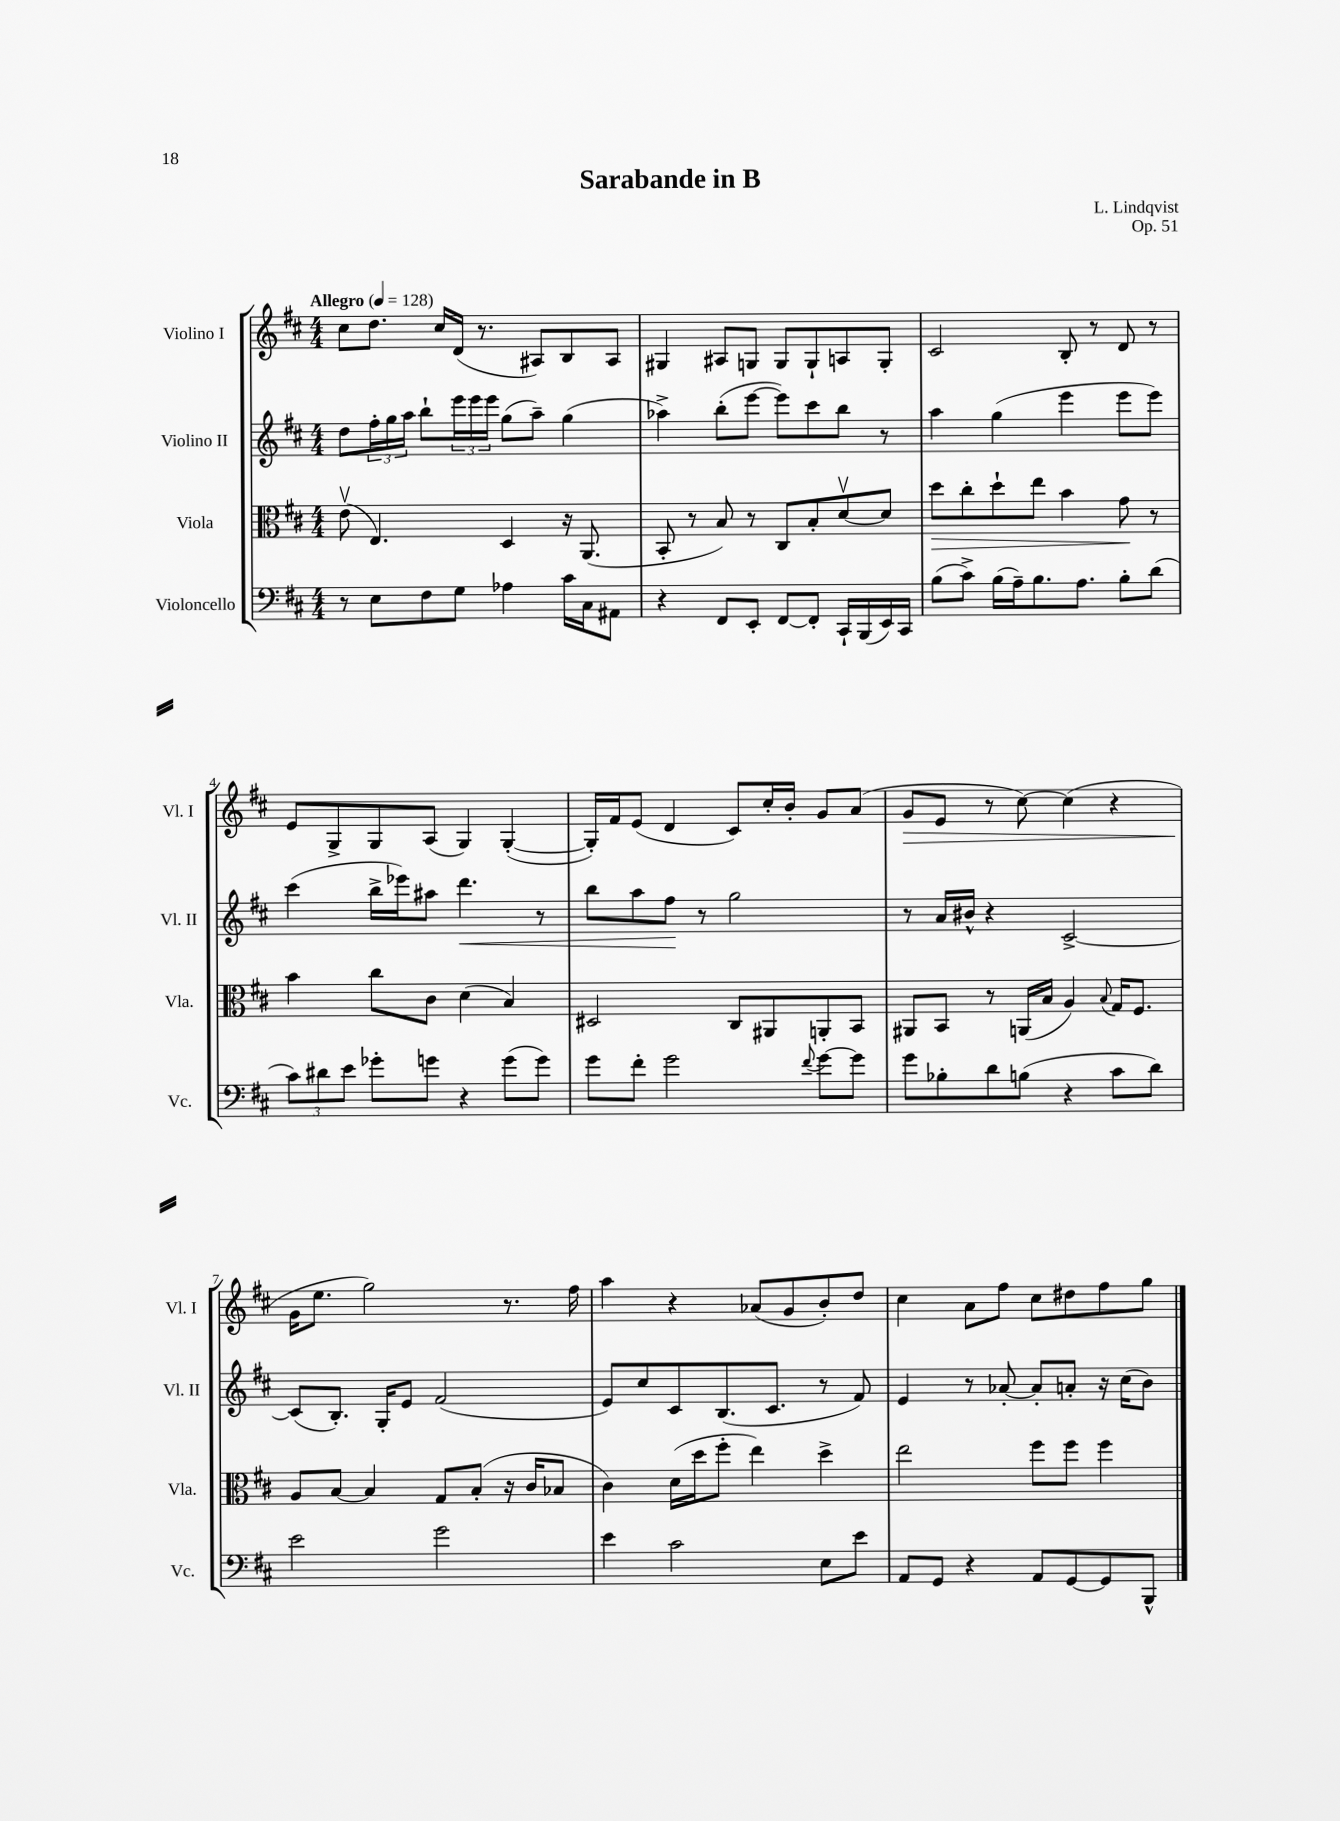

**kern	**kern	**dynam	**kern	**dynam	**kern	**dynam
*part4	*part3	*part3	*part2	*part2	*part1	*part1
*staff4	*staff3	*staff3	*staff2	*staff2	*staff1	*staff1
*I"Violoncello	*I"Viola	*	*I"Violino II	*	*I"Violino I	*
*I'Vc.	*I'Vla.	*	*I'Vl. II	*	*I'Vl. I	*
*clefF4	*clefC3	*	*clefG2	*	*clefG2	*
*k[f#c#]	*k[f#c#]	*	*k[f#c#]	*	*k[f#c#]	*
*M4/4	*M4/4	*	*M4/4	*	*M4/4	*
*MM128	*MM128	*	*MM128	*	*MM128	*
=1	=1	=1	=1	=1	=1	=1
!	!	!	!	!	!LO:TX:a:B:t=Allegro	!
8r	(8ev\	.	8dd\L	.	8cc#\L	.
8E\L	4.E/)	.	24ff#'\L	.	8.dd\J	.
.	.	.	24gg\	.	.	.
.	.	.	24aa\JJ	.	.	.
8F#\	.	.	8bb`\L	.	.	.
.	.	.	.	.	16cc#/LL	.
8G\J	.	.	24eee\L	.	(16d/JJ	.
.	.	.	24eee\	.	.	.
.	.	.	.	.	8.r	.
.	.	.	24eee\JJ	.	.	.
4A-X\	4D/	.	(8gg\L	.	.	.
.	.	.	8aa~\J)	.	8A#X/L)	.
16c#\LL	16r	.	(4gg\	.	8B/	.
16C#\J	(8.AA/	.	.	.	.	.
8AA#X\J	.	.	.	.	8A#/J	.
=2	=2	=2	=2	=2	=2	=2
4r	8BB'/	.	4aa-X^\)	.	4G#X/	.
.	8r	.	.	.	.	.
8FF#/L	8B/)	.	(8bb'\L	.	8A#X/L	.
8EE'/J	8r	.	[8eee\J	.	8Gn/J	.
[8FF#/L	8C#/L	.	8eee\L])	.	8G/L	.
8FF#'/J]	8B'/	.	8ccc#\	.	8G`/	.
16CC#`/LL	[8dv/	.	8bb\J	.	8An/	.
(16BBB/	.	.	.	.	.	.
16EE/)	8d/J]	.	8r	.	8G'/J	.
16CC#/JJ	.	.	.	.	.	.
=3	=3	=3	=3	=3	=3	=3
!	!	!LO:HP:b	!	!	!	!
(8B\L	8dd\L	>	4aa\	.	2c#/	.
8c#^\J)	8cc#'\	.	.	.	.	.
(16B\LL	8dd`\	.	(4gg\	.	.	.
16A~\J)	.	.	.	.	.	.
8.B\	8ee\J	.	.	.	.	.
.	4b\	.	4eee\	.	8B'/	.
8.A\J	.	.	.	.	.	.
.	.	.	.	.	8r	.
8B'\L	8g\	.	8eee\L	.	8d/	.
(8d\J	8r	]	8eee\J)	.	8r	.
!!LO:LB:g=z
=4	=4	=4	=4	=4	=4	=4
12c#\L)	4b\	.	(4ccc#\	.	8e/L	.
12d#X\	.	.	.	.	.	.
.	.	.	.	.	8G^/	.
12e\J	.	.	.	.	.	.
8g-X'\L	8cc#\L	.	16bb^\LL	.	8G/	.
.	.	.	16eee-X\J)	.	.	.
8gn\J	8c#\J	.	8aa#X\J	.	(8A/J	.
!	!	!	!	!LO:HP:b	!	!
4r	(4d\	.	4.ddd\	<	4G/)	.
(8g\L	4B/)	.	.	.	([4G'/	.
8g\J)	.	.	8r	.	.	.
=5	=5	=5	=5	=5	=5	=5
8g\L	2D#X/	.	8bb\L	.	16G'/LL])	.
.	.	.	.	.	16f#/J	.
8f#'\J	.	.	8aa\	.	(8e/J	.
2g\	.	.	8ff#\J	.	4d/	.
.	.	.	8r	[	.	.
.	8C#/L	.	2gg\	.	8c#/L)	.
.	8AA#X/	.	.	.	16cc#'/L	.
.	.	.	.	.	16b'/JJ	.
8qqf#/	.	.	.	.	.	.
[8g\L	8AAn'/	.	.	.	8g/L	.
8g\J]	8BB/J	.	.	.	(8a/J	.
=6	=6	=6	=6	=6	=6	=6
!	!	!	!	!	!	!LO:HP:b
8g\L	8AA#X/L	.	8r	.	8g/L	>
8B-X'\	8BB/J	.	16a/LL	.	8e/J	.
.	.	.	16b#X^^/JJ	.	.	.
8d\	8r	.	4r	.	8r	.
(8Bn\J	(16AAn/LL	.	.	.	[8cc#\)	.
.	16B/JJ	.	.	.	.	.
4r	4A/)	.	[2c#^/	.	(4cc#\]	.
.	8qqB/	.	.	.	.	.
8c#\L	16G/KL	.	.	.	4r	.
.	8.F#/J	.	.	.	.	.
8d\J)	.	.	.	.	.	.
!!LO:LB:g=z
=7	=7	=7	=7	=7	=7	=7
2e\	8A/L	.	(8c#/L]	.	16g\KL	.
.	.	.	.	.	8.ee\J	]
.	[8B/J	.	8.B'/J)	.	.	.
.	4B/]	.	.	.	2gg\)	.
.	.	.	16G'/KL	.	.	.
.	.	.	8e/J	.	.	.
2g\	8G/L	.	(2f#/	.	.	.
.	(8B'/J	.	.	.	.	.
.	16r	.	.	.	8.r	.
.	16c#/KL	.	.	.	.	.
.	8B-X/J	.	.	.	.	.
.	.	.	.	.	16ff#\	.
=8	=8	=8	=8	=8	=8	=8
4e\	4c#\)	.	8e/L)	.	4aa\	.
.	.	.	8cc#/	.	.	.
2c#\	(16d\LL	.	8c#/	.	4r	.
.	16dd\J	.	.	.	.	.
.	8ff#'\J	.	(8.B/	.	.	.
.	4ee\)	.	.	.	(8a-X/L	.
.	.	.	8.c#/J	.	.	.
.	.	.	.	.	8g/	.
8E\L	4dd^\	.	8r	.	8b'/)	.
8e\J	.	.	8f#/)	.	8dd/J	.
=9	=9	=9	=9	=9	=9	=9
8AA/L	2ee\	.	4e/	.	4cc#\	.
8GG/J	.	.	.	.	.	.
4r	.	.	8r	.	8a\L	.
.	.	.	[8a-X'/	.	8ff#\J	.
8AA/L	8ff#\L	.	8a-'/L]	.	8cc#\L	.
[8GG/	8ff#\J	.	8an'/J	.	8dd#X\	.
8GG/]	4ff#\	.	16r	.	8ff#\	.
.	.	.	(16cc#\KL	.	.	.
8BBB^^/J	.	.	8b\J)	.	8gg\J	.
==	==	==	==	==	==	==
*-	*-	*-	*-	*-	*-	*-
